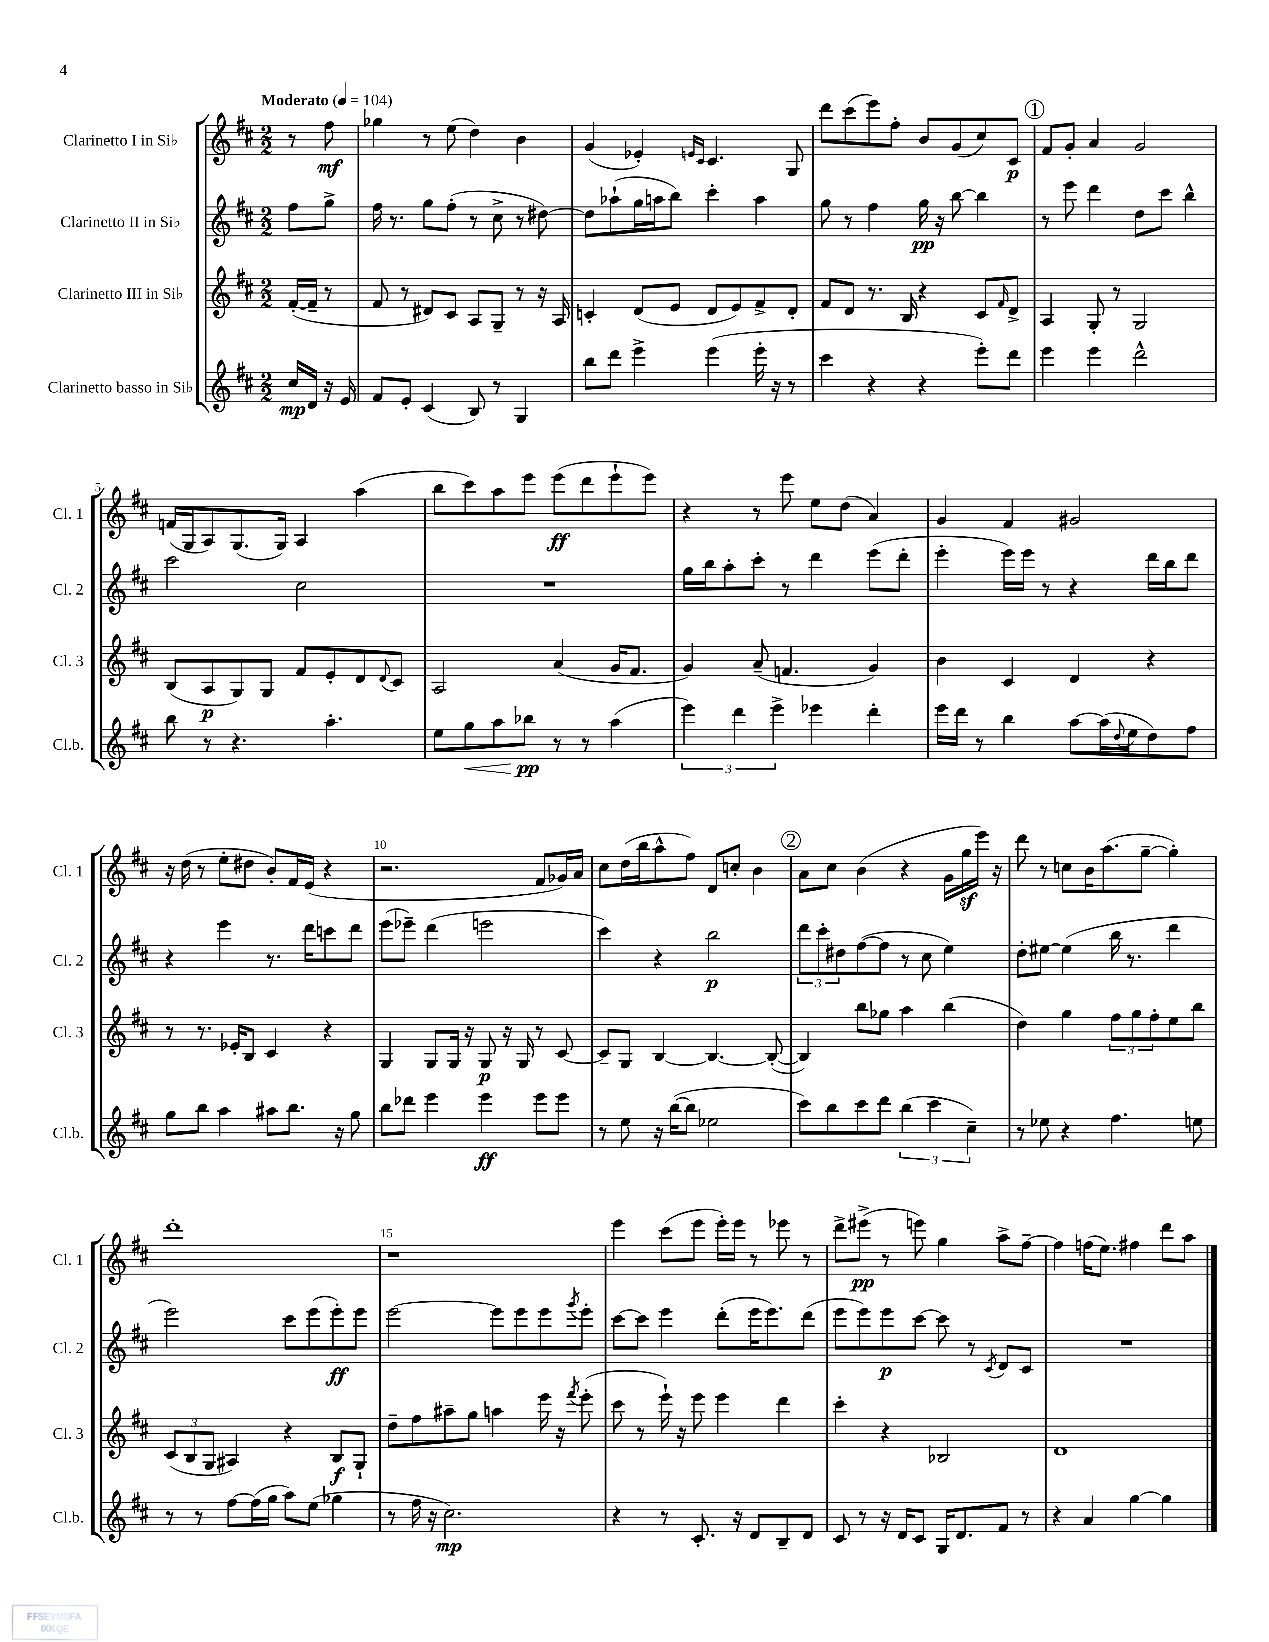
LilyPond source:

<<
\new StaffGroup <<
\new Staff = "s0" \with { instrumentName = "Clarinetto I in Sib" shortInstrumentName = "Cl. 1" } {
    \clef treble \key d \major \numericTimeSignature \time 2/2 \partial 4 \tempo "Moderato" 4 = 104
    r8 fis''8\mf |
    ges''4 r8 e''8( d''4) b'4 |
    g'4( ees'4-.) \grace { e'16 cis'16 } cis'4. g8 |
    d'''8 cis'''8( e'''8) fis''8-. b'8 g'8( cis''8) cis'8\p |
    \mark \markup { \circle "1" } fis'8 g'8-. a'4 g'2 |
    f'16( g16 a8) g8.( g16) a4 a''4( |
    b''8 cis'''8) a''8 e'''8 e'''8\ff( d'''8 e'''8-! e'''8) |
    r4 r8 e'''8 e''8 d''8( a'4) |
    g'4 fis'4 gis'2 |
    r16 d''16( r8 e''8-. dis''8 b'8-.) fis'16 e'16( r4 |
    r2. fis'8 ges'16) a'16 |
    cis''8 d''16( b''16 a''8-^ fis''8) d'8 c''8-. b'4 |
    \mark \markup { \circle "2" } a'8 cis''8 b'4( r4 g'16 g''16\sf e'''16) r16 |
    d'''8 r8 c''8 b'16 a''8.( g''8~-- g''4-.) |
    d'''1-. |
    r1 |
    e'''4 cis'''8( e'''8 e'''16-.) e'''16 r8 ees'''8 r8 |
    d'''8-> eis'''8->\pp( r8 e'''8) g''4 a''8-> fis''8~-- |
    fis''4 f''16( e''8.) fis''4 d'''8 a''8 \bar "|." |
}
\new Staff = "s1" \with { instrumentName = "Clarinetto II in Sib" shortInstrumentName = "Cl. 2" } {
    \clef treble \key d \major \numericTimeSignature \time 2/2 \partial 4
    fis''8 g''8-> |
    fis''16 r8. g''8 fis''8-.( r8 cis''8-> r8 dis''8~) |
    dis''8 aes''8-!( g''16 a''16 b''8) cis'''4-. a''4 |
    g''8 r8 fis''4 g''16\pp r16 b''8~ b''4 |
    \mark \markup { \circle "1" } r8 e'''8 d'''4 d''8 cis'''8 b''4-^ |
    cis'''2 cis''2 |
    R1 |
    g''16 b''16 a''8-. cis'''8-. r8 d'''4 e'''8( d'''8-. |
    e'''4-. e'''16) e'''16 r8 r4 d'''16 b''16 d'''8 |
    r4 e'''4 r8. d'''16 c'''8 d'''8 |
    e'''8( ees'''8--) d'''4( e'''2 |
    cis'''4) r4 b''2\p |
    \mark \markup { \circle "2" } \tuplet 3/2 { d'''8 cis'''8-. dis''8 } fis''8~( fis''8 r8 cis''8 e''4) |
    d''8-. eis''8~ eis''4( b''16 r8. d'''4 |
    e'''2) cis'''8 e'''8( e'''8-.\ff) e'''8 |
    e'''2~ e'''8 e'''8 e'''8 \acciaccatura { g'''8 } e'''8-. |
    cis'''8~ cis'''8 e'''4 d'''8-.( e'''16 e'''8.) d'''8( |
    e'''8 e'''8) e'''8\p cis'''8~ cis'''8 r8 \acciaccatura { cis'8 } d'8 cis'8 |
    R1 \bar "|." |
}
\new Staff = "s2" \with { instrumentName = "Clarinetto III in Sib" shortInstrumentName = "Cl. 3" } {
    \clef treble \key d \major \numericTimeSignature \time 2/2 \partial 4
    fis'16~-.( fis'16-- r8 |
    fis'8 r8 dis'8) cis'8 a8 g8-- r8 r16 a16 |
    c'4-. d'8( e'8 d'8 e'8) fis'8-> d'8-. |
    fis'8 d'8 r8. b16 r4 cis'8 \grace { fis'16 } d'8-> |
    \mark \markup { \circle "1" } a4 g8-. r8 g2 |
    b8( a8\p g8) g8 fis'8 e'8-. d'8 \appoggiatura { d'8 } cis'8 |
    a2 a'4( g'16 fis'8. |
    g'4) a'8--( f'4. g'4) |
    b'4 cis'4 d'4 r4 |
    r8 r8. ees'16-. b8 cis'4 r4 |
    g4 g8 g16 r16 g8\p r16 g16 r8 cis'8~ |
    cis'8-- g8 b4~ b4.~ b8~-.( |
    \mark \markup { \circle "2" } b4) b''8 ges''8 a''4 b''4( |
    d''4) g''4 \tuplet 3/2 { fis''8 g''8 fis''8-. } e''8 b''8 |
    \tuplet 3/2 { cis'8( b8 g8 } ais4) r4 b8\f g8-! |
    d''8-- fis''8 ais''8-- g''8 a''4 e'''16 r16 \acciaccatura { fis'''8 } e'''8-.( |
    cis'''8 r8 e'''16-!) r16 e'''8 e'''4 d'''4 |
    cis'''4-. r4 bes2 |
    d'1 \bar "|." |
}
\new Staff = "s3" \with { instrumentName = "Clarinetto basso in Sib" shortInstrumentName = "Cl.b." } {
    \clef treble \key d \major \numericTimeSignature \time 2/2 \partial 4
    cis''16\mp d'16 r16 e'16 |
    fis'8 e'8-. cis'4( b8) r8 g4 |
    b''8 d'''8 e'''4-> e'''4( e'''16-. r16 r8 |
    cis'''4 r4 r4 e'''8-.) d'''8 |
    \mark \markup { \circle "1" } e'''4 e'''4 d'''2-^ |
    b''8 r8 r4. a''4.-. |
    e''8 g''8\< a''8 bes''8\pp\! r8 r8 a''4( |
    \tuplet 3/2 { e'''4) d'''4 e'''4-> } ees'''4 d'''4-. |
    e'''16 d'''16 r8 b''4 a''8~ a''16( \appoggiatura { d''8 } e''16 d''8) fis''8 |
    g''8 b''8 a''4 ais''8 b''8. r16 g''8 |
    b''8 des'''8 e'''4 e'''4\ff e'''8 e'''8 |
    r8 e''8 r16 b''16~( b''8 ees''2 |
    \mark \markup { \circle "2" } cis'''8) b''8 cis'''8 d'''8 \tuplet 3/2 { b''4( cis'''4 cis''4--) } |
    r8 ees''8 r4 fis''4. e''8 |
    r8 r8 fis''8~ fis''16( g''16 a''8) e''8( ges''4 |
    r8 fis''16 r16 cis''2.\mp) |
    r4 r8 cis'8.-. r16 d'8 b8-- d'8 |
    cis'8 r8 r16 d'16 cis'8 g16 d'8. fis'8 r8 |
    r4 a'4 g''4~ g''4 \bar "|." |
}
>>
>>
\layout { \context { \Score \override BarNumber.break-visibility = ##(#f #t #t) barNumberVisibility = #(every-nth-bar-number-visible 5) } }
